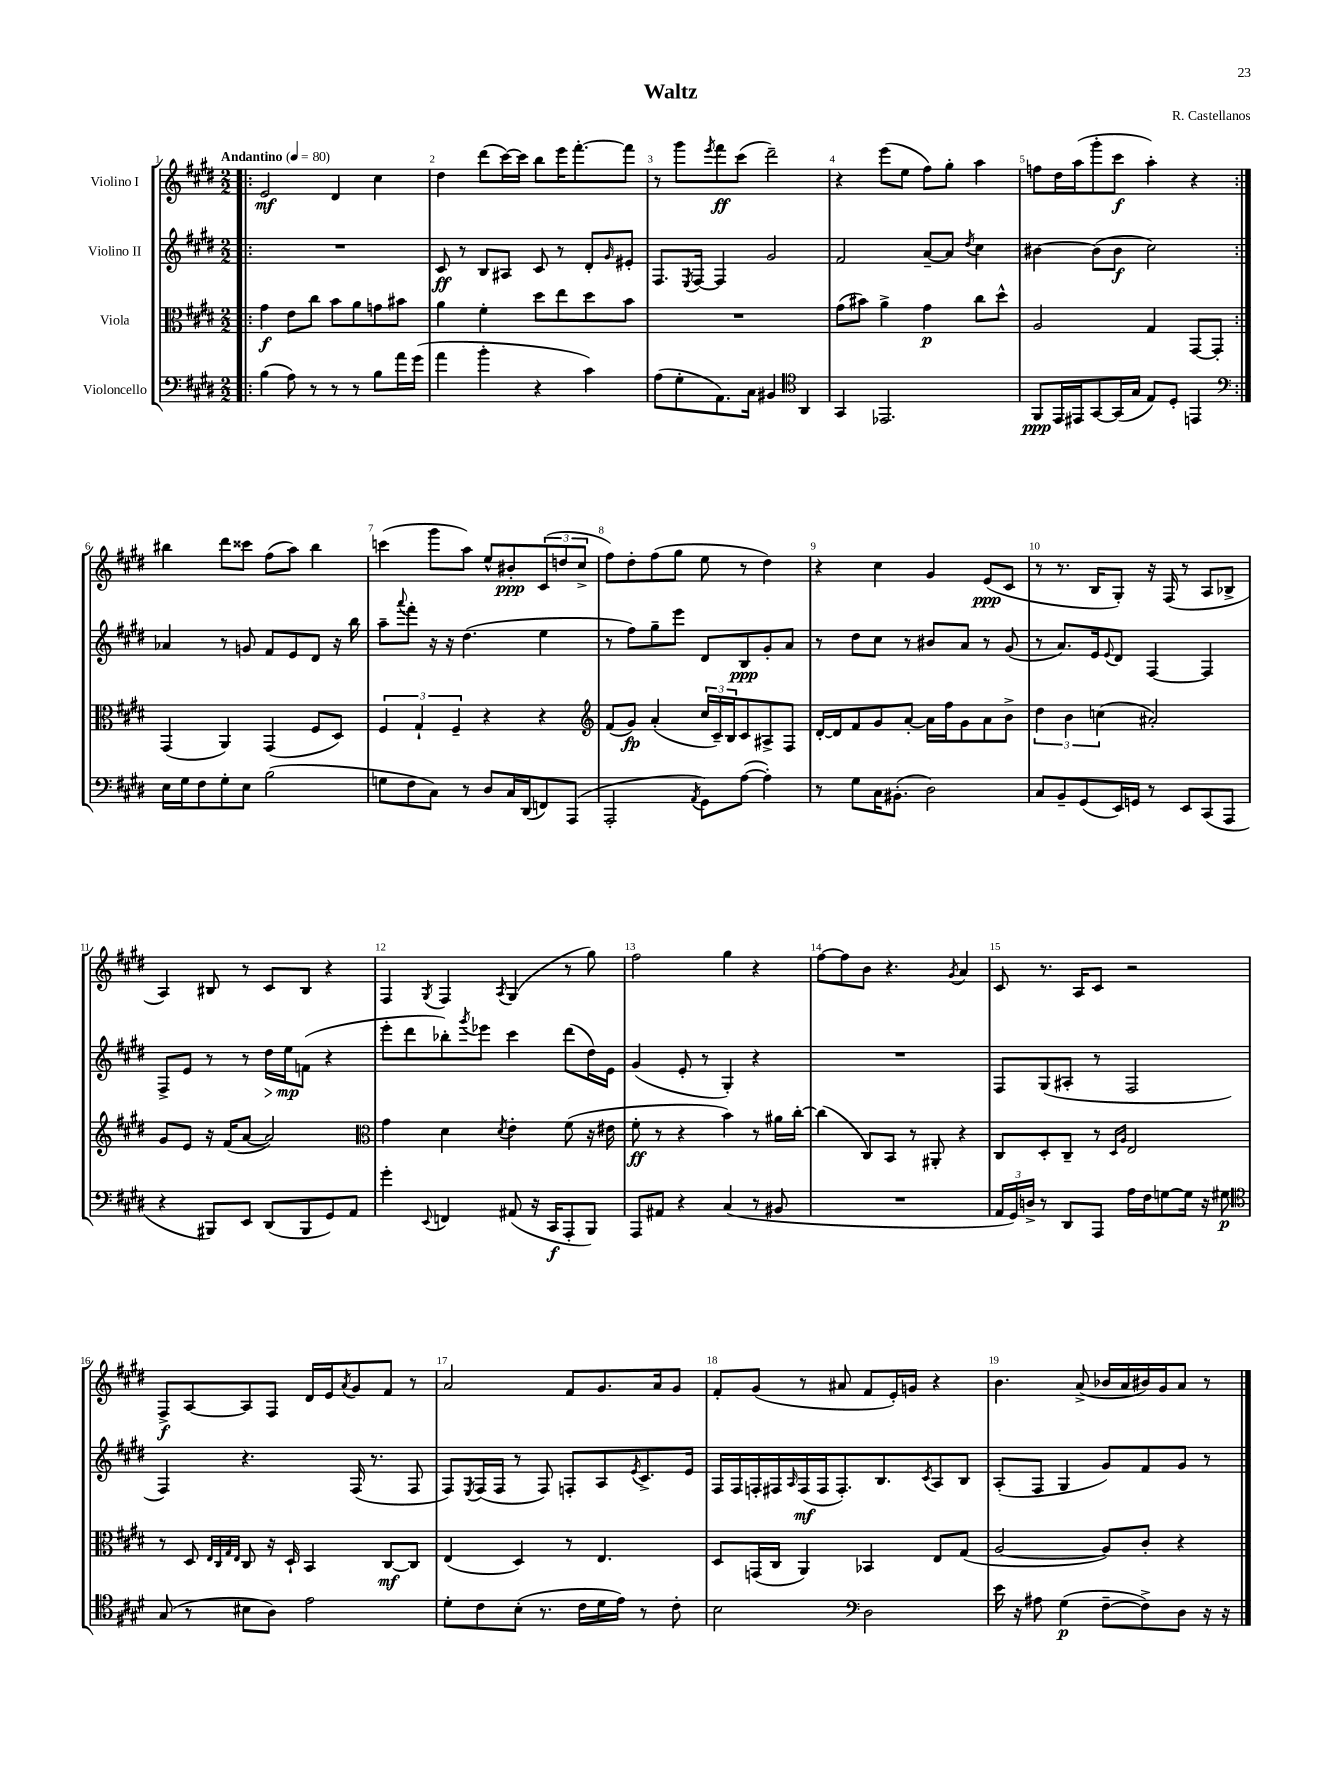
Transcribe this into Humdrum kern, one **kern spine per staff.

**kern	**dynam	**kern	**dynam	**kern	**dynam	**kern	**dynam
*part4	*part4	*part3	*part3	*part2	*part2	*part1	*part1
*staff4	*staff4	*staff3	*staff3	*staff2	*staff2	*staff1	*staff1
*I"Violoncello	*	*I"Viola	*	*I"Violino II	*	*I"Violino I	*
*clefF4	*	*clefC3	*	*clefG2	*	*clefG2	*
*k[f#c#g#d#]	*	*k[f#c#g#d#]	*	*k[f#c#g#d#]	*	*k[f#c#g#d#]	*
*M2/2	*	*M2/2	*	*M2/2	*	*M2/2	*
*MM80	*	*MM80	*	*MM80	*	*MM80	*
=1!|:	=1!|:	=1!|:	=1!|:	=1!|:	=1!|:	=1!|:	=1!|:
!	!	!	!	!	!	!LO:TX:a:B:t=Andantino	!
(4B\	.	4g#\	f	1r	.	2e/	mf
8A\)	.	8e\L	.	.	.	.	.
8r	.	8cc#\J	.	.	.	.	.
8r	.	8b\L	.	.	.	4d#/	.
8r	.	8a\	.	.	.	.	.
8B\L	.	8gn\	.	.	.	4cc#\	.
16a\L	.	8b#X\J	.	.	.	.	.
(16g#\JJ	.	.	.	.	.	.	.
=2	=2	=2	=2	=2	=2	=2	=2
4a\	.	4a\	.	8c#/	ff	4dd#\	.
.	.	.	.	8r	.	.	.
4b'\	.	4f#'\	.	8B/L	.	(8ddd#\L	.
.	.	.	.	8A#X/J	.	[16ccc#\L)	.
.	.	.	.	.	.	16ccc#\JJ]	.
4r	.	8dd#\L	.	8c#/	.	8bb\L	.
.	.	8ee\	.	8r	.	16eee\K	.
.	.	.	.	.	.	[8.fff#'\	.
4c#\)	.	8dd#\	.	8d#'/L	.	.	.
.	.	.	.	16qqg#/	.	.	.
.	.	8b\J	.	8e#X'/J	.	8fff#\J]	.
=3	=3	=3	=3	=3	=3	=3	=3
(8A\L	.	1r	.	8.F#/L	.	8r	.
8G#'\	.	.	.	.	.	8ggg#\L	.
.	.	.	.	8qE/	.	.	.
.	.	.	.	[16F#/Jk	.	.	.
.	.	.	.	.	.	8qeee/	.
8.AA\)	.	.	.	4F#/]	.	8fff#\	ff
.	.	.	.	.	.	(8ccc#\J	.
16C#\Jk	.	.	.	.	.	.	.
4BB#X/	.	.	.	2g#/	.	2ddd#~\)	.
*clefC4	*	*	*	*	*	*	*
4AA/	.	.	.	.	.	.	.
=4	=4	=4	=4	=4	=4	=4	=4
4GG#/	.	(8g#\L	.	2f#/	.	4r	.
.	.	8b#X\J)	.	.	.	.	.
2.EE-X/	.	4a^\	.	.	.	(8eee\L	.
.	.	.	.	.	.	8ee\J	.
.	.	4g#\	p	[8a~/L	.	8ff#\L)	.
.	.	.	.	8a/J]	.	8gg#'\J	.
.	.	.	.	8qdd#/	.	.	.
.	.	8cc#\L	.	4cc#\	.	4aa\	.
.	.	8dd#^^\J	.	.	.	.	.
=5	=5	=5	=5	=5	=5	=5	=5
8FF#/L	ppp	2A/	.	[4b#X\	.	8ffn\L	.
16EE/L	.	.	.	.	.	16dd#\L	.
16EE#X/J	.	.	.	.	.	(16aa\J	.
[8GG#/	.	.	.	(8b#\L]	.	8ggg#'\	.
(16GG#/L]	.	.	.	8b#\J	f	8ccc#\J	f
16G#/JJ	.	.	.	.	.	.	.
8E/L)	.	4G#/	.	2cc#\)	.	4aa'\)	.
8D#'/J	.	.	.	.	.	.	.
4EEn/	.	[8GG#/L	.	.	.	4r	.
.	.	8GG#'/J]	.	.	.	.	.
!!LO:LB:g=z
=6:|!	=6:|!	=6:|!	=6:|!	=6:|!	=6:|!	=6:|!	=6:|!
*clefF4	*	*	*	*	*	*	*
16E\LL	.	(4GG#/	.	4a-X/	.	4bb#X\	.
16G#\J	.	.	.	.	.	.	.
8F#\	.	.	.	.	.	.	.
8G#'\	.	4AA/)	.	8r	.	8ddd#\L	.
8E\J	.	.	.	8gn/	.	8ccc##X\J	.
(2B\	.	(4GG#/	.	8f#/L	.	(8ff#\L	.
.	.	.	.	8e/	.	8aa\J)	.
.	.	8F#/L	.	8d#/J	.	4bb#\	.
.	.	8D#/J)	.	16r	.	.	.
.	.	.	.	16bb\	.	.	.
=7	=7	=7	=7	=7	=7	=7	=7
8Gn\L	.	6F#/	.	8aa~\L	.	(4cccn\	.
.	.	.	.	8qqaaa/	.	.	.
8F#\	.	.	.	8fff#'\J	.	.	.
.	.	6G#`/	.	.	.	.	.
8C#\J)	.	.	.	16r	.	8ggg#\L	.
.	.	.	.	16r	.	.	.
.	.	6F#~/	.	.	.	.	.
8r	.	.	.	(4.dd#\	.	8aa\J)	.
8D#/L	.	4r	.	.	.	8ee^^/L	.
16C#/L	.	.	.	.	.	8b#X'/	ppp
(16DD#/J	.	.	.	.	.	.	.
8FFn/)	.	4r	.	4ee\	.	(12c#/	.
.	.	.	.	.	.	12ddn/	.
(8AAA/J	.	.	.	.	.	.	.
.	.	.	.	.	.	12cc#^/J	.
=8	=8	=8	=8	=8	=8	=8	=8
*	*	*clefG2	*	*	*	*	*
2AAA'/	.	(8f#/L	.	8r	.	8ff#\L)	.
.	.	8g#/J)	fp	8ff#\L)	.	8dd#'\	.
.	.	(4a'/	.	8gg#~\	.	(8ff#\	.
.	.	.	.	8eee\J	.	8gg#\J	.
8qAA/	.	.	.	.	.	.	.
8GG#\L)	.	24cc#/LL	.	8d#/L	.	8ee\	.
.	.	24c#~/)	.	.	.	.	.
.	.	24B/J	.	.	.	.	.
([8A\J	.	8c#/	.	8B/	ppp	8r	.
4A'\])	.	8A#X^/	.	8g#'/	.	4dd#\)	.
.	.	8F#/J	.	8a/J	.	.	.
=9	=9	=9	=9	=9	=9	=9	=9
8r	.	[16d#'/LL	.	8r	.	4r	.
.	.	16d#/J]	.	.	.	.	.
8G#\L	.	8f#/	.	8dd#\L	.	.	.
16C#\K	.	8g#/	.	8cc#\J	.	4cc#\	.
(8.BB#X'\J	.	.	.	.	.	.	.
.	.	[8a'/J	.	8r	.	.	.
2D#\)	.	16a\LL]	.	8b#X/L	.	4g#/	.
.	.	16ff#\J	.	.	.	.	.
.	.	8g#\	.	8a/J	.	.	.
.	.	8a\	.	8r	.	(8e/L	ppp
.	.	8b^\J	.	(8g#/	.	8c#/J	.
=10	=10	=10	=10	=10	=10	=10	=10
8C#/L	.	6dd#\	.	8r	.	8r	.
8BB~/	.	.	.	8.a/L)	.	8.r	.
.	.	6b\	.	.	.	.	.
(8GG#/	.	.	.	.	.	.	.
.	.	.	.	16e/k	.	16B/KL	.
.	.	(6ccn\	.	.	.	.	.
.	.	.	.	8qqe/	.	.	.
16EE/L)	.	.	.	8d#/J	.	8G#'/J)	.
16GGn/JJ	.	.	.	.	.	.	.
8r	.	2a#X'/)	.	[4F#/	.	16r	.
.	.	.	.	.	.	(16F#/	.
8EE/L	.	.	.	.	.	8r	.
(8CC#/	.	.	.	4F#/]	.	8A/L	.
8AAA/J	.	.	.	.	.	8B-X^/J	.
!!LO:LB:g=z
=11	=11	=11	=11	=11	=11	=11	=11
4r	.	8g#/L	.	8F#^/L	.	4A/)	.
.	.	8e/J	.	8e/J	.	.	.
8BBB#X/L)	.	16r	.	8r	.	8B#X/	.
.	.	(16f#/KL	.	.	.	.	.
8EE/J	.	[8a/J	.	8r	.	8r	.
!	!	!	!	!	!LO:HP:b	!	!
(8DD#/L	.	2a/])	.	16dd#\LL	>	8c#/L	.
.	.	.	.	16ee\J	mp	.	.
8BBB#/	.	.	.	(8fn\J	]	8B#/J	.
8GG#/)	.	.	.	4r	.	4r	.
8AA/J	.	.	.	.	.	.	.
=12	=12	=12	=12	=12	=12	=12	=12
*	*	*clefC3	*	*	*	*	*
4g#'\	.	4g#\	.	8eee'\L	.	4F#/	.
.	.	.	.	8ddd#\	.	.	.
8qqEE/	.	.	.	.	.	8qG#/	.
4FFn/	.	4d#\	.	8bb-X'\)	.	4F#/	.
.	.	.	.	8qggg#/	.	.	.
.	.	.	.	8eee-X\J	.	.	.
.	.	8qd#/	.	.	.	8qA/	.
(8AA#X/	.	4e'\	.	4ccc#\	.	(4G#/	.
16r	.	.	.	.	.	.	.
16CC#/KL	f	.	.	.	.	.	.
8AAA'/	.	(8f#\	.	(8ddd#\L	.	8r	.
8BBB/J)	.	16r	.	16dd#\L)	.	8gg#\)	.
.	.	16e#X\	.	16e\JJ	.	.	.
=13	=13	=13	=13	=13	=13	=13	=13
8AAA/L	.	8f#'\	ff	(4g#/	.	2ff#\	.
8AA#X/J	.	8r	.	.	.	.	.
4r	.	4r	.	8e'/	.	.	.
.	.	.	.	8r	.	.	.
(4C#/	.	4b\)	.	4G#'/)	.	4gg#\	.
8r	.	8r	.	4r	.	4r	.
8BB#X/	.	16a#X\LL	.	.	.	.	.
.	.	[16cc#'\JJ	.	.	.	.	.
=14	=14	=14	=14	=14	=14	=14	=14
1r	.	(4cc#\]	.	1r	.	[8ff#\L	.
.	.	.	.	.	.	8ff#\]	.
.	.	8C#/L)	.	.	.	8b\J	.
.	.	8BB/J	.	.	.	4.r	.
.	.	8r	.	.	.	.	.
.	.	8AA#X'/	.	.	.	.	.
.	.	.	.	.	.	8qg#/	.
.	.	4r	.	.	.	4a/	.
=15	=15	=15	=15	=15	=15	=15	=15
24AA/LL	.	8C#/L	.	8F#/L	.	8c#/	.
24GG#/)	.	.	.	.	.	.	.
24Dn^/JJ	.	.	.	.	.	.	.
8r	.	8D#'/	.	(8G#/	.	8.r	.
8DD#/L	.	8C#~/J	.	8A#X'/J	.	.	.
.	.	.	.	.	.	16A/KL	.
8AAA/J	.	8r	.	8r	.	8c#/J	.
.	.	16qqD#/LL	.	.	.	.	.
.	.	16qqA/JJ	.	.	.	.	.
16A\LL	.	2E/	.	2F#/	.	2r	.
16F#\J	.	.	.	.	.	.	.
[8Gn\	.	.	.	.	.	.	.
16G\Jk]	.	.	.	.	.	.	.
16r	.	.	.	.	.	.	.
8G#X\	p	.	.	.	.	.	.
!!LO:LB:g=z
=16	=16	=16	=16	=16	=16	=16	=16
*clefC4	*	*	*	*	*	*	*
(8G#/	.	8r	.	4F#/)	.	8F#^/L	f
8r	.	8D#/	.	.	.	[8A/	.
.	.	32qqE/LLL	.	.	.	.	.
.	.	32qqC#/	.	.	.	.	.
.	.	32qqG#/	.	.	.	.	.
.	.	32qqE/JJJ	.	.	.	.	.
8B#X\L	.	8C#/	.	4.r	.	8A/]	.
8A\J)	.	16r	.	.	.	8F#/J	.
.	.	16D#`/	.	.	.	.	.
2e\	.	4BB/	.	.	.	16d#/LL	.
.	.	.	.	.	.	16e/J	.
.	.	.	.	.	.	8qa/	.
.	.	.	.	(16F#/	.	8g#/	.
.	.	.	.	8.r	.	.	.
.	.	[8C#/L	mf	.	.	8f#/J	.
.	.	8C#/J]	.	8F#/	.	8r	.
=17	=17	=17	=17	=17	=17	=17	=17
8d#'\L	.	(4E/	.	8F#/L)	.	2a/	.
.	.	.	.	8qE/	.	.	.
8c#\	.	.	.	(16F#/L	.	.	.
.	.	.	.	16F#/JJ	.	.	.
(8B'\J	.	4D#/)	.	8r	.	.	.
8.r	.	.	.	8F#/)	.	.	.
.	.	8r	.	8Fn'/L	.	8f#/L	.
16c#\LL	.	.	.	.	.	.	.
16d#\	.	4.E/	.	8A/	.	8.g#/	.
16e\JJ)	.	.	.	.	.	.	.
.	.	.	.	8qe/	.	.	.
8r	.	.	.	8.c#^/	.	.	.
.	.	.	.	.	.	16a/k	.
8c#'\	.	.	.	.	.	8g#/J	.
.	.	.	.	16e/Jk	.	.	.
=18	=18	=18	=18	=18	=18	=18	=18
2B\	.	8D#/L	.	16F#/LL	.	8f#'/L	.
.	.	.	.	16F#/	.	.	.
.	.	(16GGn/L	.	16Fn'/	.	(8g#/J	.
.	.	16C#/JJ	.	16F#X/	.	.	.
.	.	.	.	16qqA/	.	.	.
.	.	4AA/)	.	(16F#/	mf	8r	.
.	.	.	.	16F#/J	.	.	.
.	.	.	.	8.F#'/)	.	8a#X/	.
*clefF4	*	*	*	*	*	*	*
2D#\	.	4BB-X/	.	.	.	8f#/L	.
.	.	.	.	8.B/	.	.	.
.	.	.	.	.	.	16e'/L)	.
.	.	.	.	.	.	16gn/JJ	.
.	.	.	.	8qc#/	.	.	.
.	.	8E/L	.	8A/	.	4r	.
.	.	(8G#/J	.	8B/J	.	.	.
=19	=19	=19	=19	=19	=19	=19	=19
16e\	.	[2A/	.	(8A'/L	.	4.b\	.
16r	.	.	.	.	.	.	.
8A#X\	.	.	.	8F#/J	.	.	.
(4G#\	p	.	.	4G#/	.	.	.
.	.	.	.	.	.	(8a^/	.
[8F#~\L	.	8A/L])	.	8g#/L)	.	16b-X/LL	.
.	.	.	.	.	.	16a/	.
8F#^\])	.	8c#'/J	.	8f#/	.	16b#X/)	.
.	.	.	.	.	.	16g#/J	.
8D#\J	.	4r	.	8g#/J	.	8a/J	.
16r	.	.	.	8r	.	8r	.
16r	.	.	.	.	.	.	.
==	==	==	==	==	==	==	==
*-	*-	*-	*-	*-	*-	*-	*-
